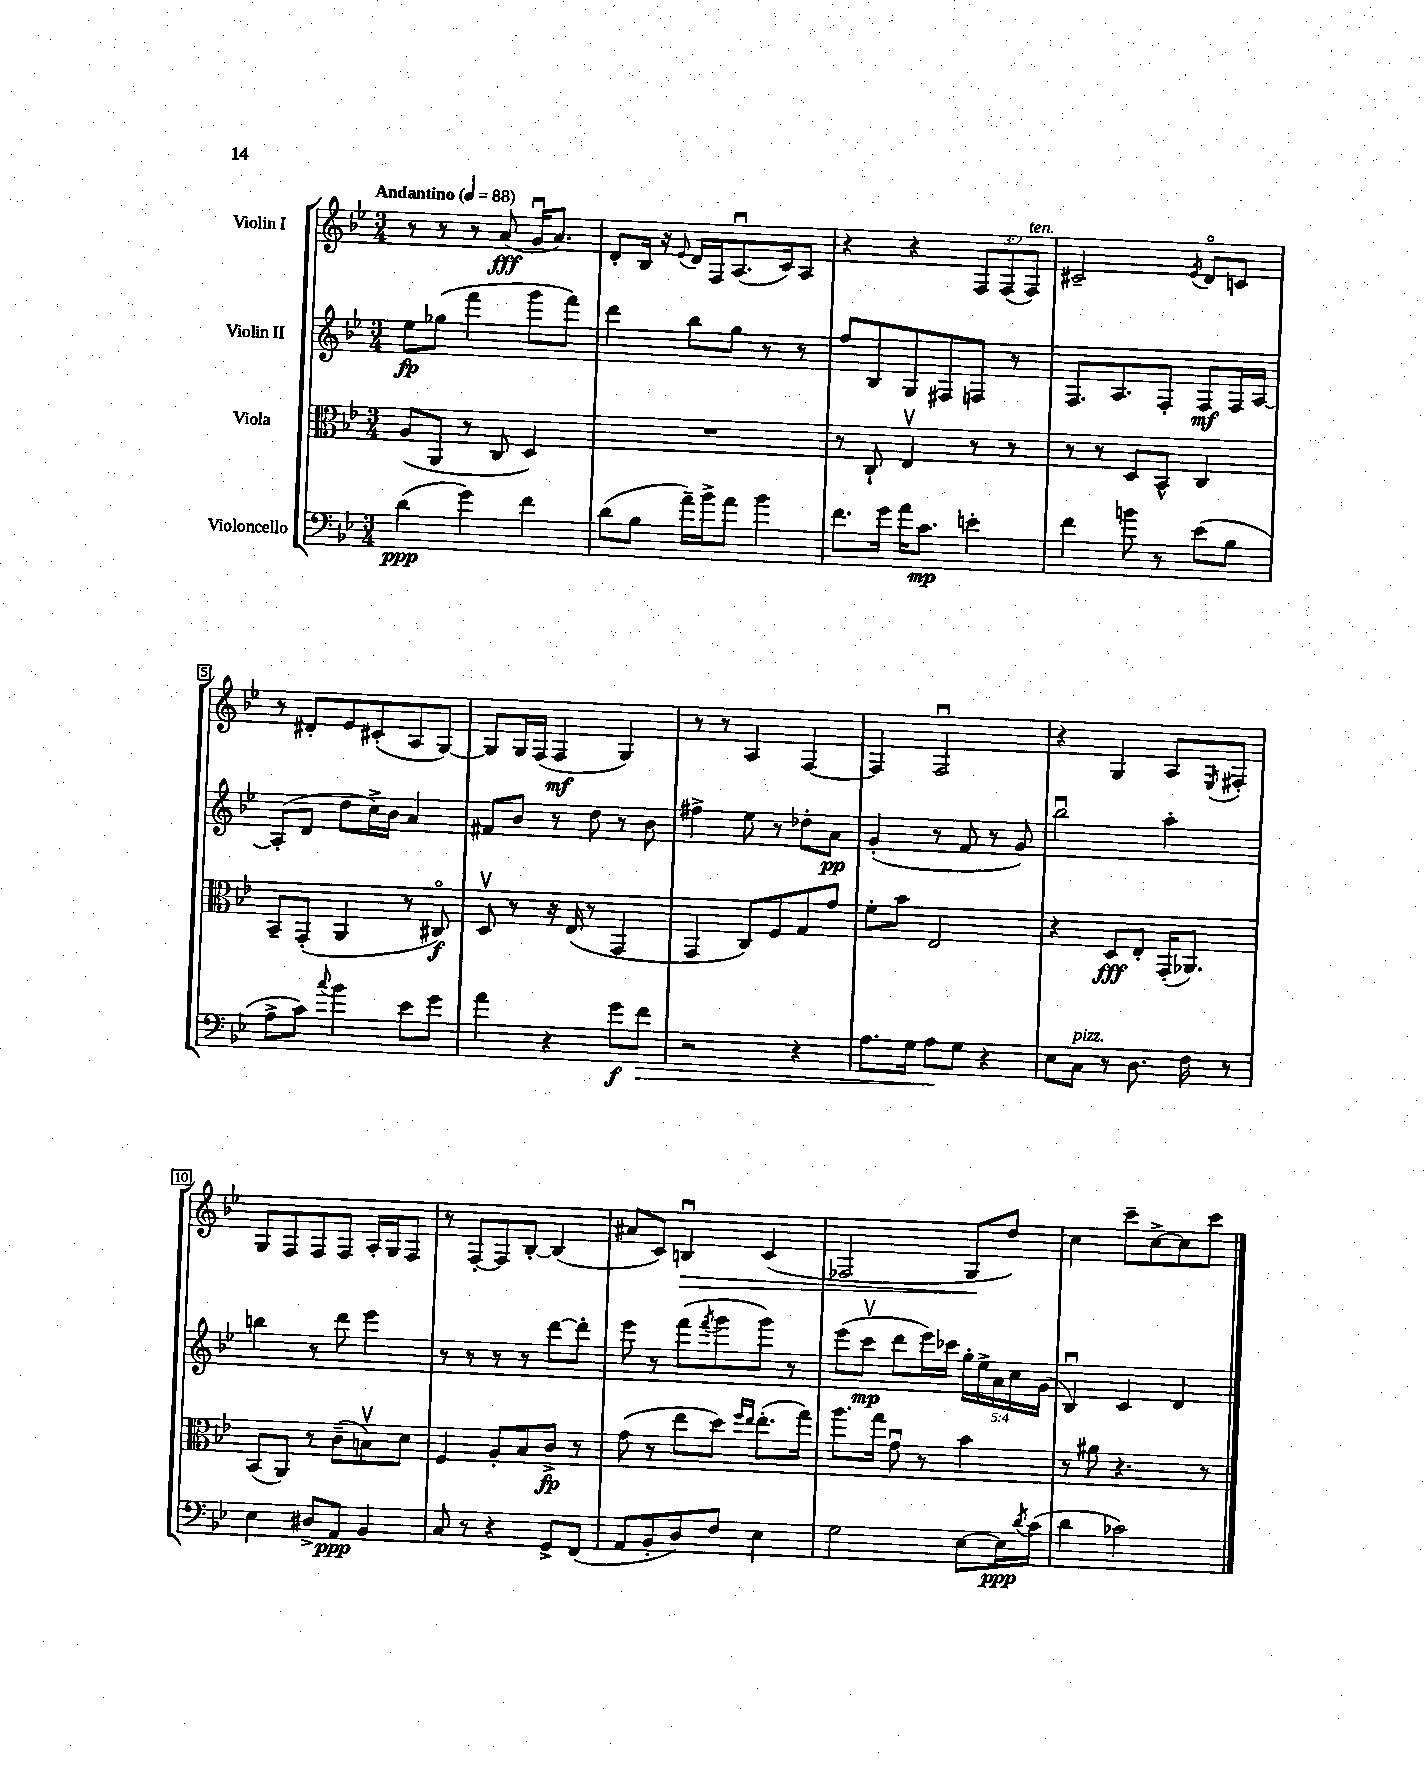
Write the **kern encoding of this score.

**kern	**kern	**kern	**kern
*staff4	*staff3	*staff2	*staff1
*clefF4	*clefC3	*clefG2	*clefG2
*k[b-e-]	*k[b-e-]	*k[b-e-]	*k[b-e-]
*M3/4	*M3/4	*M3/4	*M3/4
*MM88	*MM88	*MM88	*MM88
(4d	(8A	8ee-	8r
.	8AA	(8gg-	8r
4g)	8r	4fff	8r
.	8C	.	(8a
4f	4D)	8ggg	16gu
.	.	.	8.a)
.	.	8fff)	.
=	=	=	=
(8d	2.r	4ddd	8d'
8B-	.	.	16B-
.	.	.	16r
.	.	.	8qqe-
16a~)	.	8bb-	16d
16b-^	.	.	16F
8a	.	8gg	(8.Au
4b-	.	8r	.
.	.	.	16c)
.	.	8r	8A
=	=	=	=
8.f	8r	8ff	4r
.	8C`	8B-	.
16g	.	.	.
16a	4E-v	8G	4r
8.c	.	.	.
.	.	8F#	.
4e'	8r	8F	12F
.	.	.	(12F
.	8r	8r	.
.	.	.	12F)
=	=	=	=
4f	8r	8.F	2c#~
.	8r	.	.
.	.	8.A	.
8b	8D	.	.
8r	8BB-^^	8F'	.
.	.	.	8qe-
(8e-	4C	8F	8do
8B-	.	16F	8c
.	.	[16A	.
=	=	=	=
8A^	8BB-~	(8A']	8r
8c)	(8GG'	8d	8d#'
8qqcc	.	.	.
4b-	4AA	8dd	8e-
.	.	16cc^)	(8c#'
.	.	16b-	.
8e-	8r	4a	8A
8g	8C#o)	.	[8G)
=	=	=	=
4a	8Dv	8f#	8G]
.	8r	8b-	16G
.	.	.	(16F
4r	16r	8r	4F
.	(16E-	.	.
.	8r	8dd	.
8g	4GG	8r	4G)
8f	.	8b-	.
=	=	=	=
2r	4GG	4ff#^	8r
.	.	.	8r
.	8C)	8ee-	4A
.	8F	8r	.
4r	8G	8dd-'	[4F
.	8g	8a	.
=	=	=	=
8.A	8f'	(4g'	4F]
.	8b-	.	.
16G	.	.	.
8A	2E-	8r	2Fu
8G	.	8f	.
4r	.	8r	.
.	.	8g)	.
=	=	=	=
8E-	4r	2bb-u	4r
8C	.	.	.
8r	8D	.	4G
8.D	8E-'	.	.
.	(16GG'	4aa'	8A
16F	8.AA-)	.	.
.	.	.	8qE-
8r	.	.	8F#'
=	=	=	=
4E-	(8BB-	4bb	8G
.	8AA)	.	8F
8D#^	8r	8r	8F
8AA	(8c~	8ddd	8F
4BB-	8Bv)	4eee-	16A'
.	.	.	16G
.	8d	.	8F
=	=	=	=
8C	4F	8r	8r
8r	.	8r	[8F'
4r	8A'	8r	8F]
.	8B-	8r	[8B-'
8GG^	8c^	[8ddd	(4B-]
(8FF	8r	8ddd']	.
=	=	=	=
8AA	(8g	8eee-	8a#
8BB-'	8r	8r	8c)
8D)	8ee-	(8fff	4Bu
.	.	8qfff	.
8F	8dd)	8ggg	.
.	16qqff	.	.
.	16qqee-	.	.
4E-	(8.ee-'	8ggg)	(4c
.	.	8r	.
.	16gg)	.	.
=	=	=	=
2G	8.aa	(8eee-	2F-
.	.	8cccv	.
.	16gg	.	.
.	8gu	8ddd	.
.	8r	16eee-)	.
.	.	16ccc-	.
[8E-	4b-	20gg'	8G
.	.	20ee-^	.
.	.	20a	.
16E-]	.	.	8dd)
.	.	20cc	.
8qd	.	.	.
(16c	.	.	.
.	.	(20g	.
=	=	=	=
4d	8r	4B-u)	4cc
.	8a#	.	.
2c-)	4.r	4c	8ccc~
.	.	.	[8cc^
.	.	4d	8cc]
.	8r	.	8ccc
==	==	==	==
*-	*-	*-	*-
